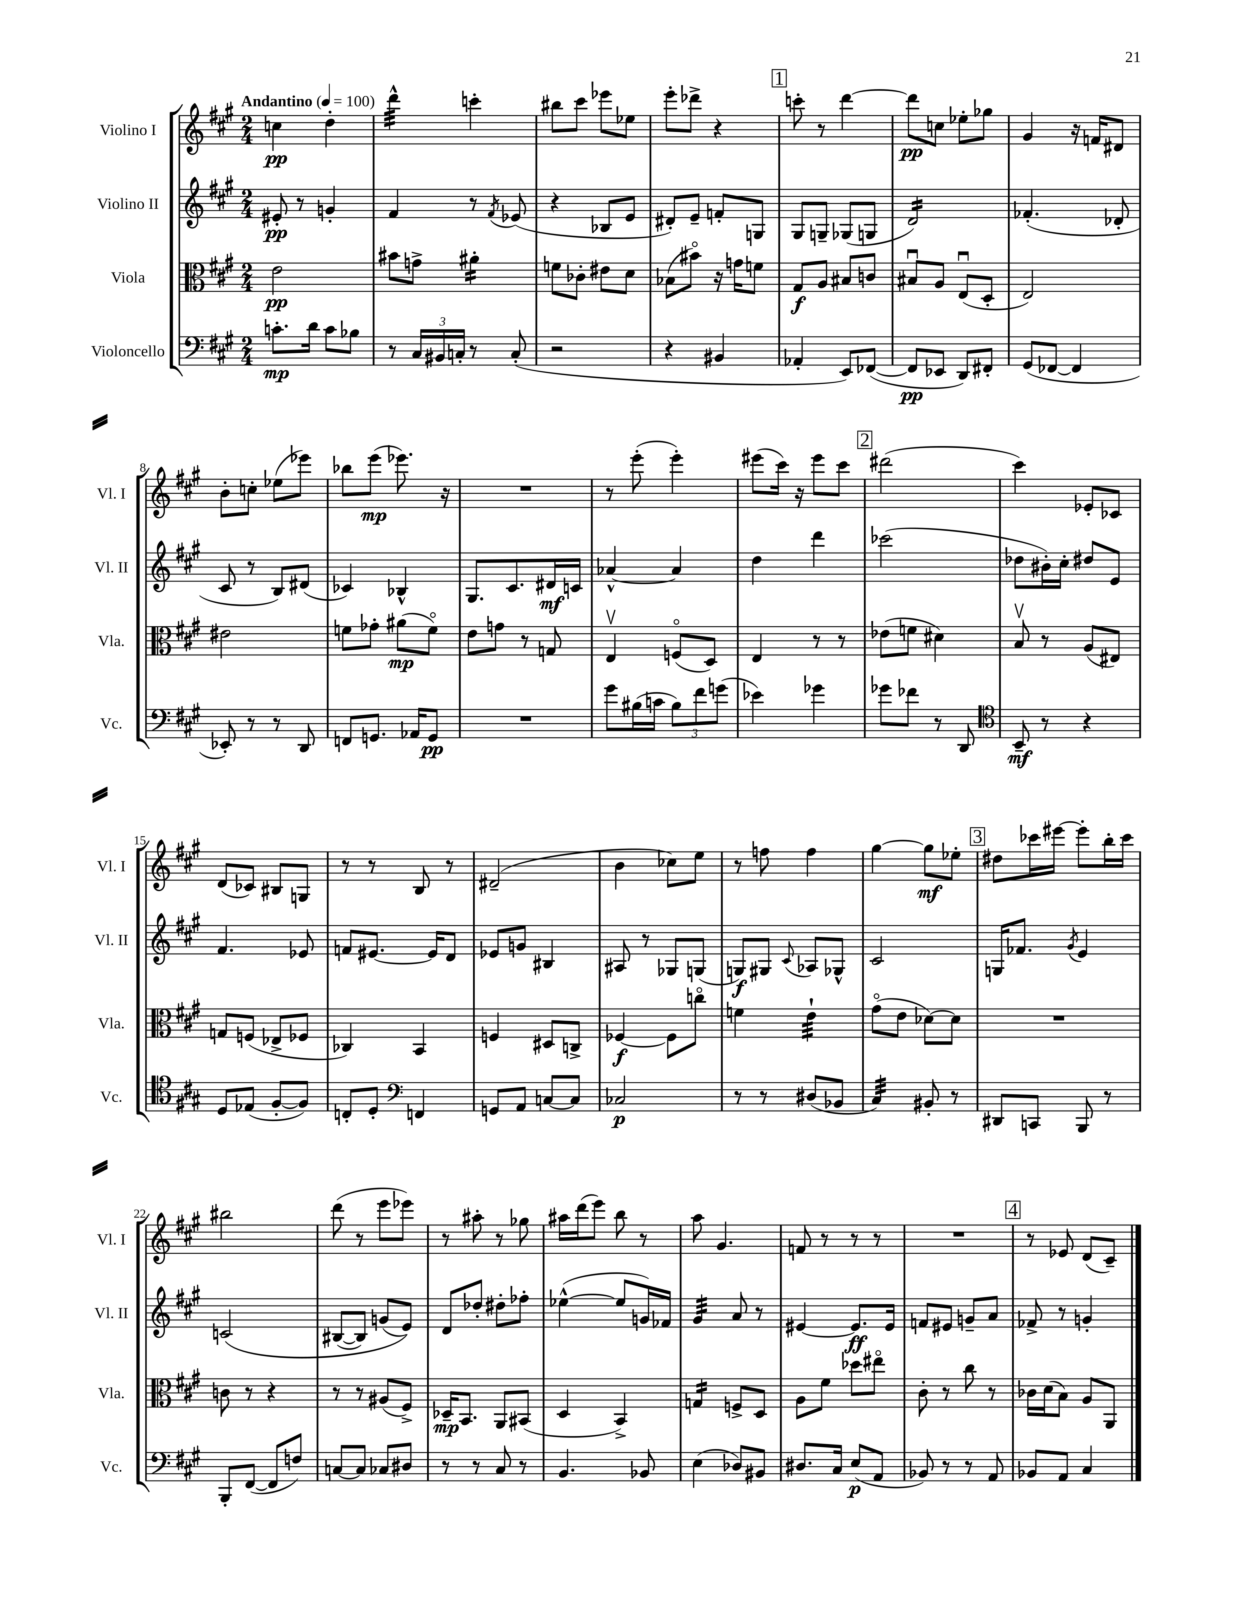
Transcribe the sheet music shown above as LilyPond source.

<<
\new StaffGroup <<
\new Staff = "s0" \with { instrumentName = "Violino I" shortInstrumentName = "Vl. I" } {
    \clef treble \key a \major \numericTimeSignature \time 2/4 \tempo "Andantino" 4 = 100
    c''4\pp d''4-. |
    d'''4:32-^ c'''4-. |
    bis''8 cis'''8 ees'''8 ees''8 |
    e'''8-. des'''8-> r4 |
    \mark \markup { \box "1" } c'''8-. r8 d'''4~ |
    d'''8\pp c''8 ees''8-. ges''8 |
    gis'4 r16 f'16 dis'8 |
    b'8-. c''8-. ees''8( ees'''8) |
    bes''8 e'''8\mp( ees'''8.) r16 |
    R2 |
    r8 e'''8-.( e'''4-.) |
    eis'''8( cis'''16) r16 eis'''8 cis'''8 |
    \mark \markup { \box "2" } dis'''2( |
    cis'''4) ees'8-. ces'8 |
    d'8( ces'8) bis8 g8 |
    r8 r8 b8 r8 |
    dis'2--( |
    b'4 ces''8) e''8 |
    r8 f''8 f''4 |
    gis''4~ gis''8\mf ees''8-. |
    \mark \markup { \box "3" } dis''8 ces'''16 eis'''16~ eis'''8-. b''16-. ces'''16 |
    bis''2 |
    d'''8( r8 e'''8 ees'''8) |
    r8 ais''8-. r8 ges''8 |
    ais''16 d'''16( e'''8) b''8 r8 |
    a''8 gis'4. |
    f'8 r8 r8 r8 |
    R2 |
    \mark \markup { \box "4" } r8 ees'8 d'8( cis'8--) \bar "|." |
}
\new Staff = "s1" \with { instrumentName = "Violino II" shortInstrumentName = "Vl. II" } {
    \clef treble \key a \major \numericTimeSignature \time 2/4
    eis'8-.\pp r8 g'4-. |
    fis'4 r8 \acciaccatura { fis'8 } ees'8( |
    r4 bes8 e'8 |
    dis'8-.) e'8-- f'8-. g8 |
    \mark \markup { \box "1" } gis8 g8-- ges8( g8 |
    d'2:16) |
    fes'4.-.( des'8-. |
    cis'8 r8 b8) dis'8( |
    ces'4) bes4-^ |
    gis8. cis'8. dis'16\mf c'16 |
    aes'4~-^ aes'4 |
    d''4 d'''4 |
    \mark \markup { \box "2" } ces'''2( |
    des''8 bis'16-.) cis''16-. dis''8 e'8 |
    fis'4. ees'8 |
    f'8 eis'8.~ eis'16 d'8 |
    ees'8 g'8 bis4 |
    ais8 r8 ges8 g8( |
    g8\f) gis8 \appoggiatura { cis'8 } aes8 ges8-^ |
    cis'2 |
    \mark \markup { \box "3" } g16 fes'8. \acciaccatura { gis'8 } e'4 |
    c'2\( |
    bis8~( bis8) g'8( e'8)\) |
    d'8 des''8-. dis''8-. fes''8-. |
    ees''4~-^( ees''8 g'16) fes'16 |
    gis'4:32 a'8 r8 |
    eis'4~ eis'8.\ff eis'16 |
    f'8 eis'8 g'8-- a'8 |
    \mark \markup { \box "4" } fes'8-> r8 g'4-. \bar "|." |
}
\new Staff = "s2" \with { instrumentName = "Viola" shortInstrumentName = "Vla." } {
    \clef alto \key a \major \numericTimeSignature \time 2/4
    e'2\pp |
    bis'8 g'8-> ais'4:16-. |
    f'8 ces'8-. eis'8 d'8 |
    bes8( bis'8\flageolet) r16 g'16 f'8 |
    \mark \markup { \box "1" } gis8\f a8 bis8 c'8 |
    bis8\downbow a8 e8\downbow( d8-. |
    e2) |
    eis'2 |
    f'8 ges'8-. ais'8\mp( f'8\flageolet) |
    e'8 g'8 r8 g8 |
    e4\upbow f8\flageolet( d8) |
    e4 r8 r8 |
    \mark \markup { \box "2" } ees'8( f'8 dis'4) |
    b8\upbow r8 a8( eis8) |
    g8 f8( ees8-> fes8 |
    ces4) b,4 |
    f4 dis8 c8-> |
    fes4~\f fes8 c''8\flageolet |
    f'4 e'4:32-! |
    gis'8\flageolet( e'8 des'8~) des'8 |
    \mark \markup { \box "3" } R2 |
    c'8 r8 r4 |
    r8 r8 ais8( fis8->) |
    des16--\mp b,8. a,8 bis,8( |
    d4 b,4->) |
    g4:16 f8-> d8 |
    a8 fis'8 des''8 eis''8\flageolet |
    cis'8-. r8 cis''8 r8 |
    \mark \markup { \box "4" } ces'16 d'16( b8) a8 a,8 \bar "|." |
}
\new Staff = "s3" \with { instrumentName = "Violoncello" shortInstrumentName = "Vc." } {
    \clef bass \key a \major \numericTimeSignature \time 2/4
    c'8.-.\mp d'16 c'8 bes8 |
    r8 \tuplet 3/2 { cis16 bis,16 c16-. } r8 c8-.( |
    r2 |
    r4 bis,4 |
    \mark \markup { \box "1" } aes,4-. e,8) fes,8~( |
    fes,8\pp ees,8 d,8) fis,8-. |
    gis,8( fes,8~ fes,4 |
    ees,8-.) r8 r8 d,8 |
    f,8 g,8. aes,16 g,8\pp |
    R2 |
    gis'8 bis16( c'16 \tuplet 3/2 { bis8) fis'8 g'8( } |
    ees'4) ges'4 |
    \mark \markup { \box "2" } ges'8 fes'8 r8 d,8 |
    \clef tenor b,8--\mf r8 r4 |
    d8 ees8( fis8~-. fis8) |
    c8-. d8-. \clef bass f,4 |
    g,8 a,8 c8~ c8 |
    ces2\p |
    r8 r8 dis8( bes,8 |
    cis4:32) bis,8-. r8 |
    \mark \markup { \box "3" } dis,8 c,8 b,,8 r8 |
    b,,8-. fis,8~( fis,8 f8) |
    c8~ c8 ces8 dis8 |
    r8 r8 cis8 r8 |
    b,4. bes,8 |
    e4( des8) bis,8 |
    dis8. cis16 e8\p( a,8 |
    bes,8) r8 r8 a,8 |
    \mark \markup { \box "4" } bes,8 a,8 cis4 \bar "|." |
}
>>
>>
